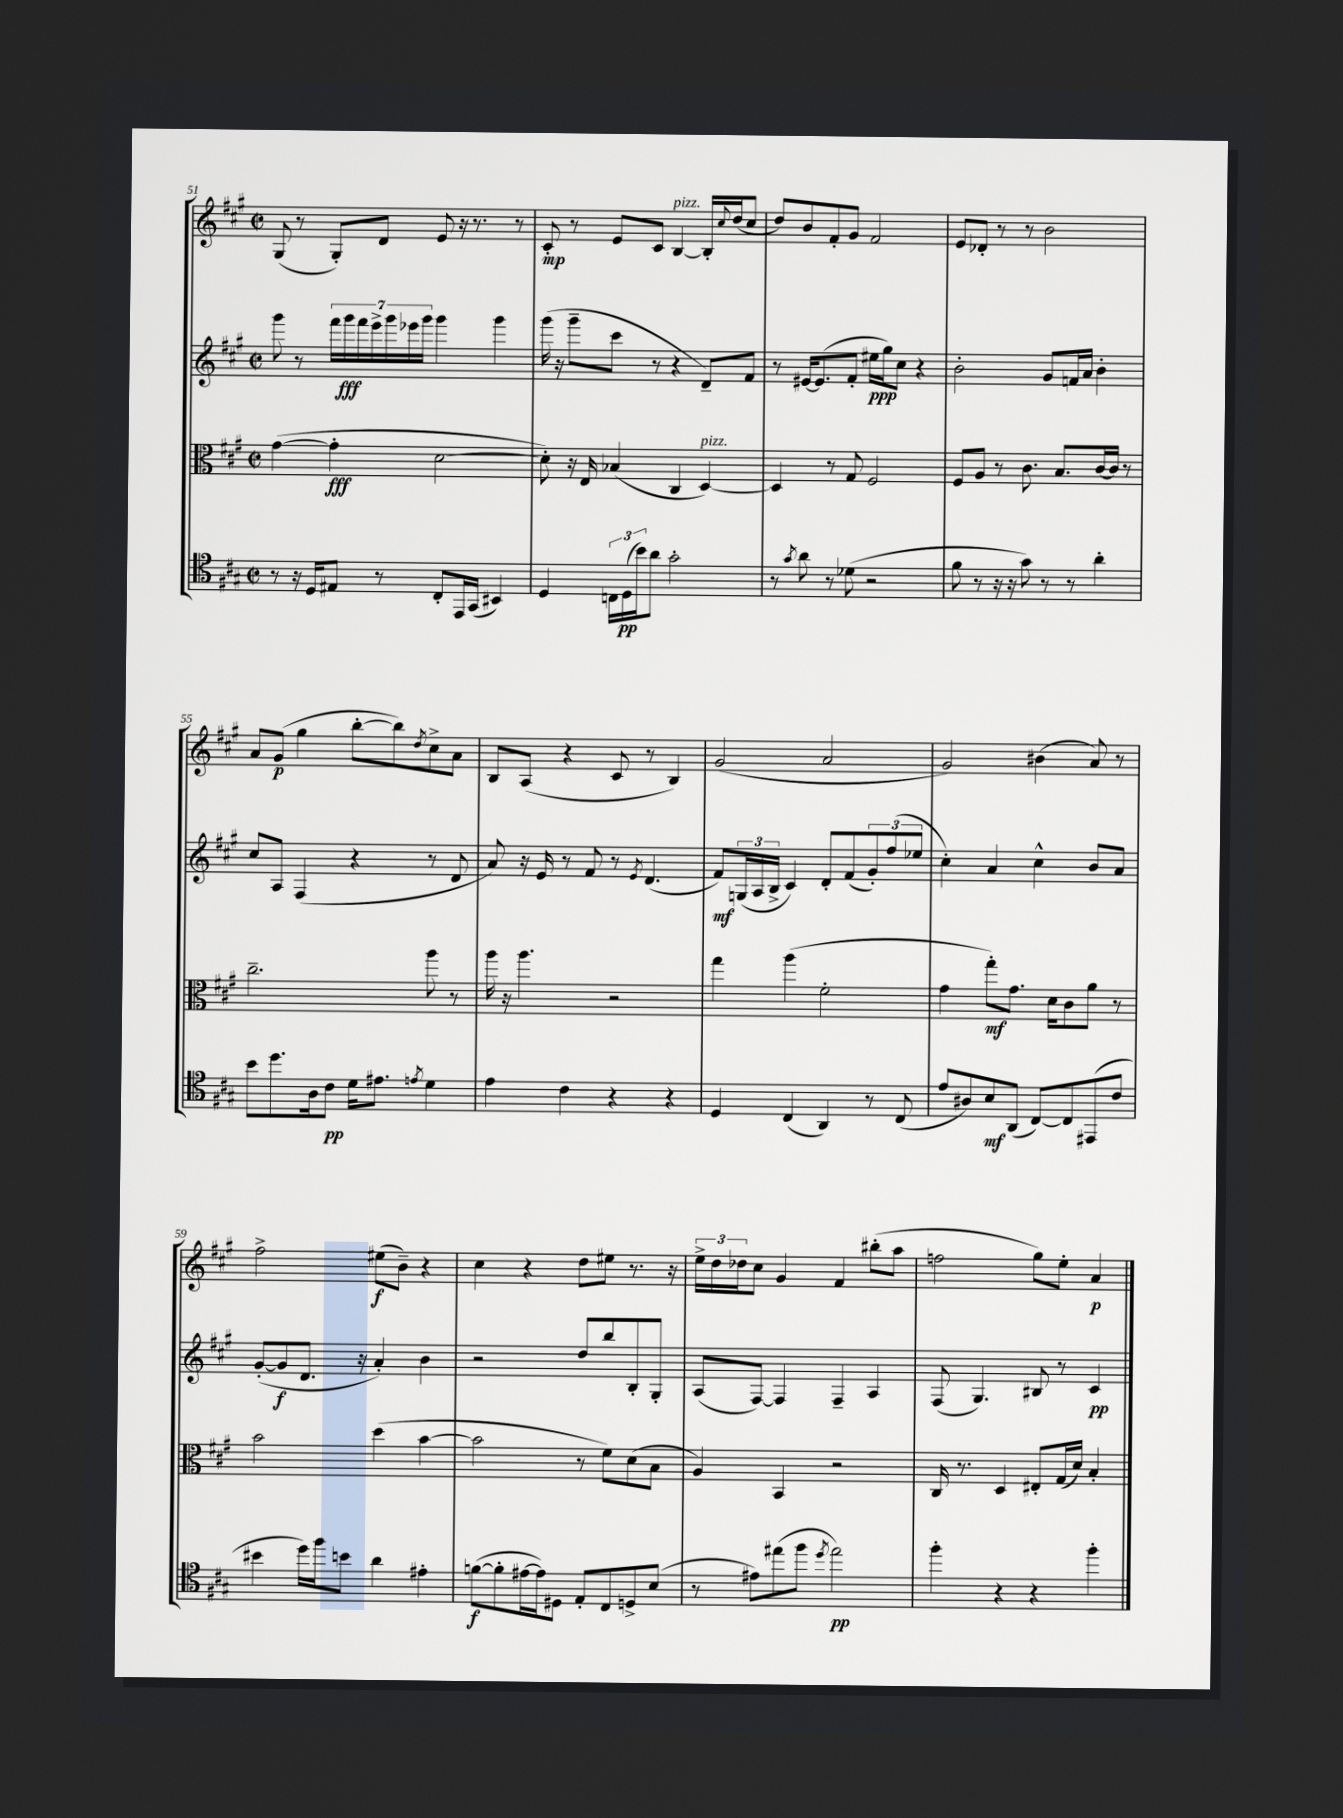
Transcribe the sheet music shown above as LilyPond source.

<<
\new StaffGroup <<
\new Staff = "s0" {
    \clef treble \key a \major \defaultTimeSignature \time 2/2
    gis8( r8 gis8-.) d'8 e'8 r16 r8. r8 |
    cis'8-.\mp r8 e'8 cis'8 b4~^\markup { \italic "pizz." } b16-. \appoggiatura { cis''8 } d''16( cis''8 |
    d''8) b'8 fis'8-. gis'8 fis'2 |
    e'8 des'8-. r8 r8 b'2 |
    a'8 gis'8\p( gis''4 b''8~-. b''8) \acciaccatura { d''8 } cis''8-> a'8 |
    b8 a8( r4 cis'8 r8 b4) |
    gis'2( a'2 |
    gis'2) bis'4( a'8) r8 |
    fis''2-> eis''8\f( b'8--) r4 |
    cis''4 r4 d''8 eis''8 r8. r16 |
    \tuplet 3/2 { e''16-> d''16 des''16 } cis''8 gis'4 fis'4 bis''8-.( a''8 |
    f''2 gis''8) e''8-. a'4\p \bar "|." |
}
\new Staff = "s1" {
    \clef treble \key a \major \defaultTimeSignature \time 2/2
    gis'''8 r8 \tuplet 7/4 { fis'''16 gis'''16\fff fis'''16 e'''16-> gis'''16 ees'''16 gis'''16 } gis'''4 gis'''4 |
    gis'''16( r16 gis'''8-- cis'''8 r8 r4 d'8--) fis'8 |
    r8 eis'16~ eis'8.( fis'8-. eis''16\ppp gis''16) cis''8 r4 |
    b'2-. gis'8 f'16 a'16 b'4-. |
    cis''8 a8 fis4( r4 r8 d'8 |
    a'8) r16 e'16 r8 fis'8 r8 \acciaccatura { e'8 } d'4.( |
    fis'8\mf) \tuplet 3/2 { g16( a16 b16-> } cis'4) d'8-. fis'8( \tuplet 3/2 { gis'8-.) fis''8( ees''8 } |
    cis''4-.) a'4 cis''4-^ b'8 a'8 |
    gis'8~-.( gis'8\f d'8. r16 a'4-.) b'4 |
    r2 d''8 b''8 b8-. gis8-. |
    a8( fis8~) fis4 fis4-- a4 |
    fis8( gis4.) bis8 r8 cis'4\pp \bar "|." |
}
\new Staff = "s2" {
    \clef alto \key a \major \defaultTimeSignature \time 2/2
    gis'4~( gis'4-.\fff d'2~ |
    d'8-.) r16 e16 bes4( cis4 d4~^\markup { \italic "pizz." }) |
    d4 r8 gis8 fis2 |
    fis8 a8 r8 cis'8. b8. cis'16~ cis'16 r8 |
    cis''2.-- a''8 r8 |
    a''16 r16 a''4. r2 |
    gis''4 a''4( fis'2-. |
    gis'4 gis''8-.\mf) gis'8. d'16 cis'8 a'8 r8 |
    b'2 d''4( b'4~ |
    b'2 r8 fis'8) d'8( b8 |
    a4) b,4 r2 |
    cis16 r8. d4 eis8-. gis16( d'16) b4-. \bar "|." |
}
\new Staff = "s3" {
    \clef tenor \key a \major \defaultTimeSignature \time 2/2
    r8 r16 d16 eis8 r8 cis8-. e,16 gis,16( bis,4) |
    d4 \tuplet 3/2 { c16 d16\pp( b'16) } a'8 gis'2-. |
    r8 \acciaccatura { gis'8 } a'8 r8 des'8( r2 |
    fis'8 r8 r16 r16 gis'8) r8 r8 a'4-. |
    b'8 d''8. a16 cis'8\pp d'16 eis'8. \acciaccatura { e'8 } d'4 |
    e'4 cis'4 r4 r4 |
    d4 cis4( a,4) r8 cis8( |
    e'8 ais8) b8\mf a,8( cis8~) cis8 eis,8( cis'8 |
    bis'4 d''16) fis''16 b'8 a'4 eis'4-. |
    f'8~\f( f'8-. eis'16~ eis'16) dis8 e8-. cis8 d8-> b8( |
    r8 eis'8) eis''8( fis''8 \acciaccatura { d''8 } eis''2\pp) |
    fis''4-. r4 r4 fis''4-. \bar "|." |
}
>>
>>
\layout { \context { \Score currentBarNumber = #51 } }
